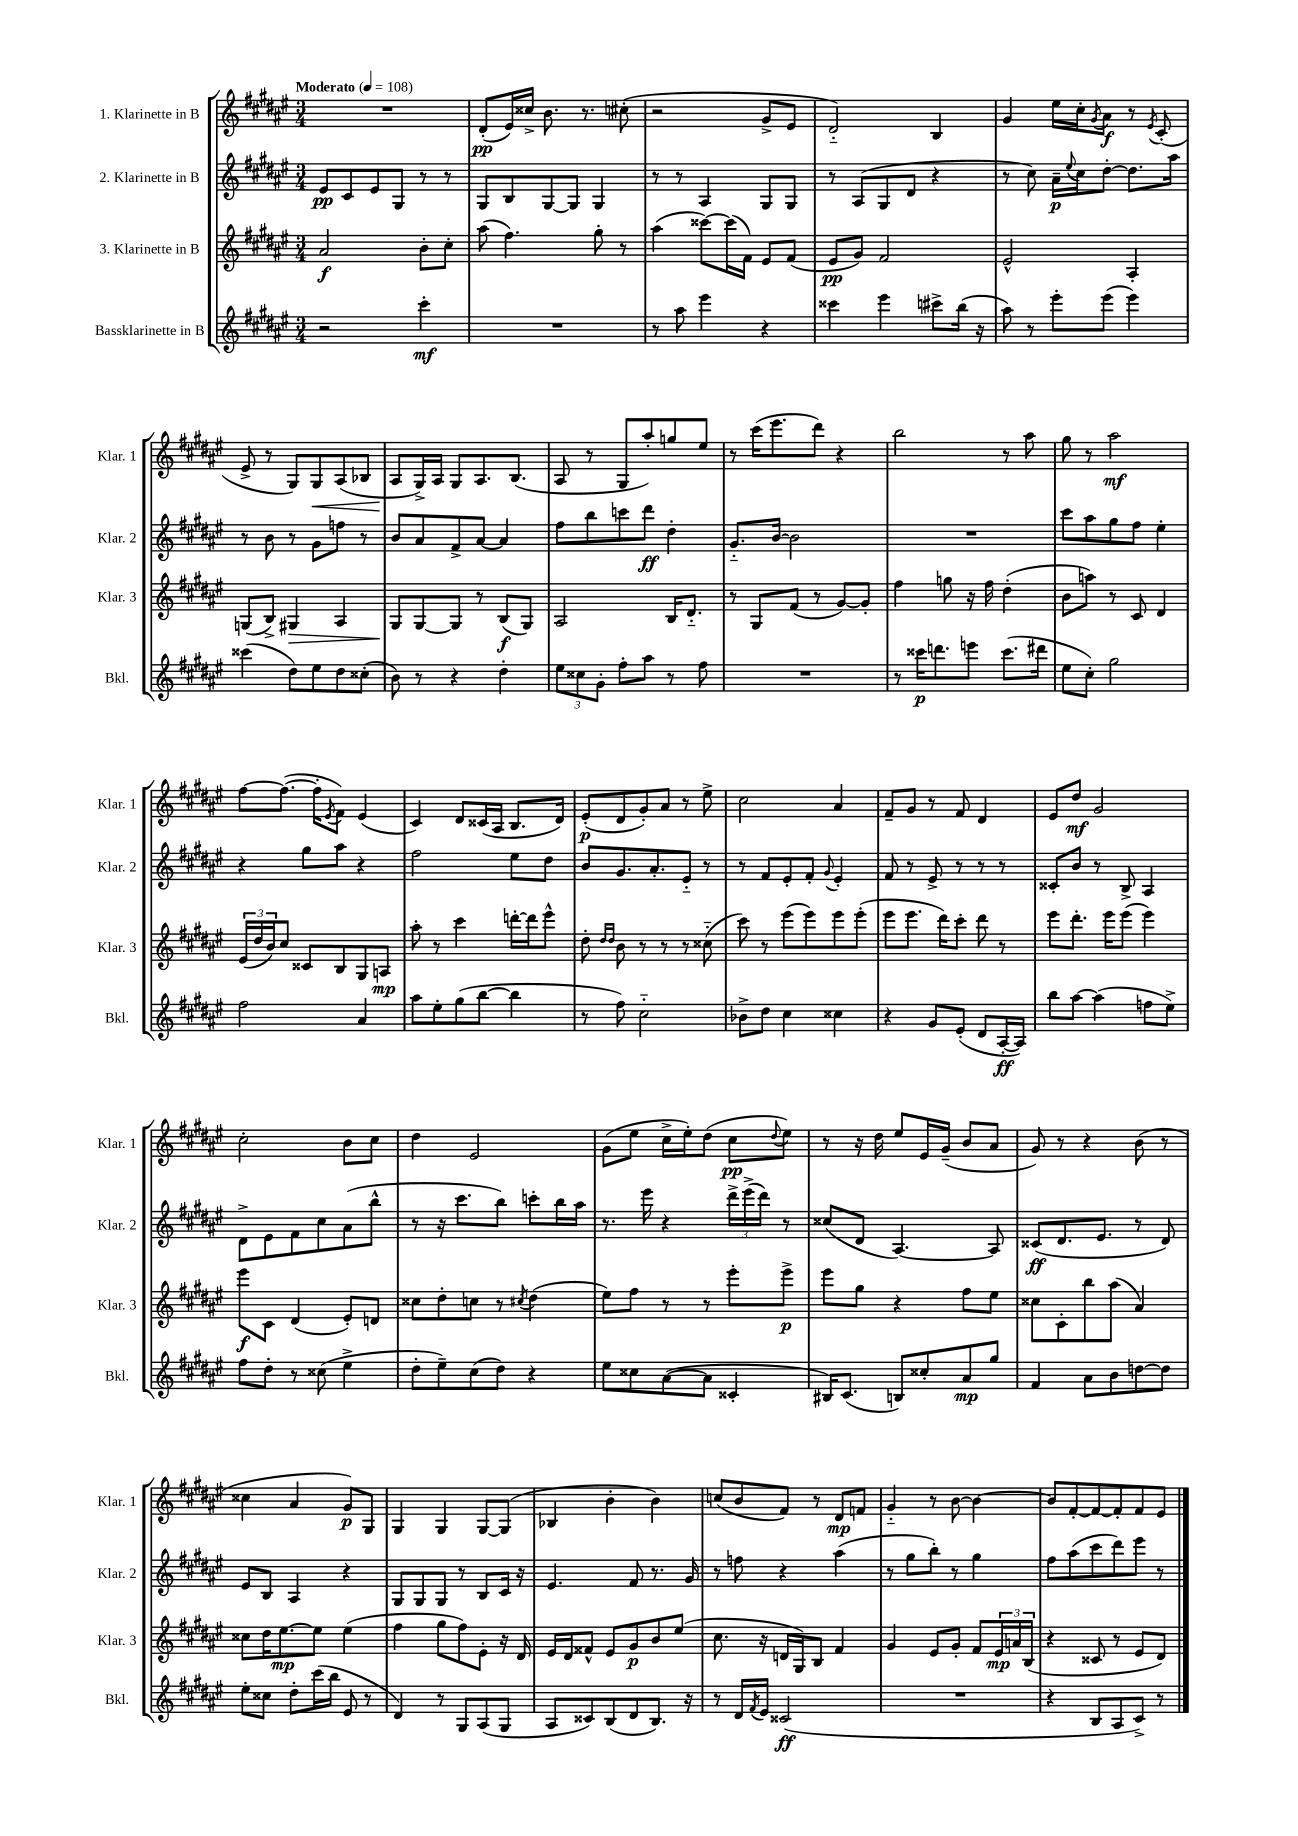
<<
\new StaffGroup <<
\new Staff = "s0" \with { instrumentName = "1. Klarinette in B" shortInstrumentName = "Klar. 1" } {
    \clef treble \key fis \major \numericTimeSignature \time 3/4 \tempo "Moderato" 4 = 108
    R2. |
    dis'8-.\pp( eis'16) cisis''16-> b'8. r8. cis''8-.( |
    r2 gis'8-> eis'8 |
    dis'2-_) b4 |
    gis'4 eis''16 cis''16-. \acciaccatura { gis'8 } ais'8\f r8 \acciaccatura { eis'8 } cis'8-.( |
    eis'8-> r8 gis8) gis8\< ais8( bes8 |
    ais8\! gis16->) ais16 gis8 ais8. b8.( |
    ais8 r8 gis8 ais''8-.) g''8 eis''8 |
    r8 cis'''16( eis'''8. dis'''8) r4 |
    b''2 r8 ais''8 |
    gis''8 r8 ais''2\mf |
    fis''8~ fis''8.~( fis''16-. \acciaccatura { eis'8 } fis'8) eis'4( |
    cis'4) dis'8 cisis'16( ais16 b8. dis'16) |
    eis'8-.\p( dis'8 gis'8-.) ais'8 r8 eis''8-> |
    cis''2 ais'4 |
    fis'8-- gis'8 r8 fis'8 dis'4 |
    eis'8 dis''8\mf gis'2 |
    cis''2-. b'8 cis''8 |
    dis''4 eis'2 |
    gis'8( eis''8 cis''16-> eis''16-.) dis''8( cis''8\pp \appoggiatura { dis''8 } eis''8) |
    r8 r16 dis''16 eis''8 eis'16 gis'16--( b'8 ais'8 |
    gis'8) r8 r4 b'8( r8 |
    cisis''4 ais'4 gis'8\p) gis8 |
    gis4 gis4 gis8~ gis8( |
    bes4 b'4-. b'4) |
    c''8( b'8 fis'8) r8 dis'8\mp f'8 |
    gis'4-_ r8 b'8~ b'4~ |
    b'8 fis'8~-. fis'8~ fis'8-. fis'8 eis'8 \bar "|." |
}
\new Staff = "s1" \with { instrumentName = "2. Klarinette in B" shortInstrumentName = "Klar. 2" } {
    \clef treble \key fis \major \numericTimeSignature \time 3/4
    eis'8\pp cis'8 eis'8 gis8 r8 r8 |
    gis8 b8 gis8~ gis8 gis4 |
    r8 r8 ais4 gis8 gis8 |
    r8 ais8( gis8 dis'8 r4 |
    r8 cis''8) ais'16--\p \appoggiatura { eis''8 } cis''16 dis''8~-. dis''8. ais''16 |
    r8 b'8 r8 gis'8 f''8 r8 |
    b'8 ais'8 fis'8-> ais'8~ ais'4 |
    fis''8 b''8 c'''8 dis'''8\ff dis''4-. |
    gis'8.-_ b'16~ b'2 |
    R2. |
    cis'''8 ais''8 gis''8 fis''8 eis''4-. |
    r4 gis''8 ais''8 r4 |
    fis''2 eis''8 dis''8 |
    b'8 gis'8. ais'8.-. eis'8-_ r8 |
    r8 fis'8 eis'8-. fis'8-. \appoggiatura { gis'8 } eis'4-. |
    fis'8 r8 eis'8-> r8 r8 r8 |
    cisis'8-. b'8 r8 b8-> ais4 |
    dis'8-> eis'8 fis'8 cis''8 ais'8( b''8-^ |
    r8 r16 cis'''8. b''8) c'''8-. b''16 ais''16 |
    r8. eis'''16 r4 \tuplet 3/2 { dis'''16-> eis'''16->( dis'''16) } r8 |
    cisis''8( dis'8 ais4.~) ais8 |
    cisis'8\ff( dis'8. eis'8. r8 dis'8) |
    eis'8 b8 ais4 r4 |
    gis8 gis8 gis8 r8 b8 cis'16 r16 |
    eis'4. fis'8 r8. gis'16 |
    r8 f''8 r4 ais''4( |
    r8 gis''8 b''8-.) r8 gis''4 |
    fis''8 ais''8( cis'''8 dis'''8) eis'''8 r8 \bar "|." |
}
\new Staff = "s2" \with { instrumentName = "3. Klarinette in B" shortInstrumentName = "Klar. 3" } {
    \clef treble \key fis \major \numericTimeSignature \time 3/4
    ais'2\f b'8-. cis''8-. |
    ais''8( fis''4.) gis''8-. r8 |
    ais''4( cisis'''8~) cisis'''16( fis'16) eis'8 fis'8( |
    eis'8\pp gis'8) fis'2 |
    eis'2-^ ais4-. |
    g8( b8->) gis4\> ais4 |
    gis8\! gis8~ gis8 r8 b8\f( gis8) |
    ais2 b16 dis'8.-_ |
    r8 gis8 fis'8( r8 gis'8~) gis'8-. |
    fis''4 g''8 r16 fis''16 dis''4-.( |
    b'8 a''8) r8 cis'8 dis'4 |
    \tuplet 3/2 { eis'16( dis''16 b'16) } cis''8 cisis'8 b8 gis8 a8\mp |
    ais''8-. r8 cis'''4 d'''16~-. d'''16 eis'''8-^ |
    dis''8-. \grace { dis''16 dis''16 } b'8 r8 r8 r8 cisis''8-_( |
    cis'''8) r8 eis'''8( eis'''8) eis'''8 eis'''8-.( |
    eis'''8 eis'''8. dis'''16) cis'''8-. dis'''8 r8 |
    eis'''8 dis'''8.-. eis'''16 eis'''8( eis'''4) |
    eis'''8\f cis'8 dis'4( eis'8-.) d'8 |
    cisis''8 dis''8-. c''8 r8 \acciaccatura { cis''8 } dis''4( |
    eis''8) fis''8 r8 r8 eis'''8-. eis'''8->\p |
    eis'''8 gis''8 r4 fis''8 eis''8 |
    cisis''8 cis'8-. b''8 ais''8( ais'4) |
    cisis''8 dis''16 eis''8.~\mp eis''8 eis''4( |
    fis''4 gis''8 fis''8) eis'8-. r16 dis'16 |
    eis'16 dis'16 fisis'8-^ eis'8 gis'8\p b'8 eis''8( |
    cis''8. r16 d'16 gis16) b8 fis'4 |
    gis'4 eis'8 gis'8-. fis'8 \tuplet 3/2 { eis'16\mp a'16 b16( } |
    r4 cisis'8 r8 eis'8 dis'8) \bar "|." |
}
\new Staff = "s3" \with { instrumentName = "Bassklarinette in B" shortInstrumentName = "Bkl." } {
    \clef treble \key fis \major \numericTimeSignature \time 3/4
    r2 cis'''4-.\mf |
    R2. |
    r8 ais''8 eis'''4 r4 |
    cisis'''4 eis'''4 cis'''8-> b''16( r16 |
    ais''8) r8 eis'''8-. eis'''8( eis'''4) |
    cisis'''4( dis''8) eis''8 dis''8 cisis''8-.( |
    b'8) r8 r4 dis''4-. |
    \tuplet 3/2 { eis''8 cisis''8 gis'8-. } fis''8-. ais''8 r8 fis''8 |
    R2. |
    r8 cisis'''16\p d'''8. e'''8 cisis'''8.( dis'''16 |
    eis''8 cis''8-.) gis''2 |
    fis''2 ais'4 |
    ais''8 eis''8-. gis''8( b''8~ b''4 |
    r8 fis''8) cis''2-_ |
    bes'8-> dis''8 cis''4 cisis''4 |
    r4 gis'8 eis'8-.( dis'8 ais16~-.\ff ais16) |
    b''8 ais''8~ ais''4( f''8 eis''8->) |
    fis''8 dis''8-. r8 cisis''8( eis''4-> |
    dis''8-. eis''8--) cis''8( dis''8) r4 |
    eis''8 cisis''8 ais'8~( ais'8 cisis'4-. |
    bis16) cis'8.( b8) cisis''8-. ais'8\mp gis''8 |
    fis'4 ais'8 b'8 d''8~ d''8 |
    eis''8-. cisis''8 dis''8-. cis'''16( b''16 eis'8 r8 |
    dis'4) r8 gis8 ais8( gis8 |
    ais8 cisis'8) b8( dis'8 b8.) r16 |
    r8 dis'16 \acciaccatura { fis'8 } eis'16 cisis'2\ff( |
    R2. |
    r4 b8 ais8 cis'8->) r8 \bar "|." |
}
>>
>>
\layout { \context { \Score \remove "Bar_number_engraver" } }
